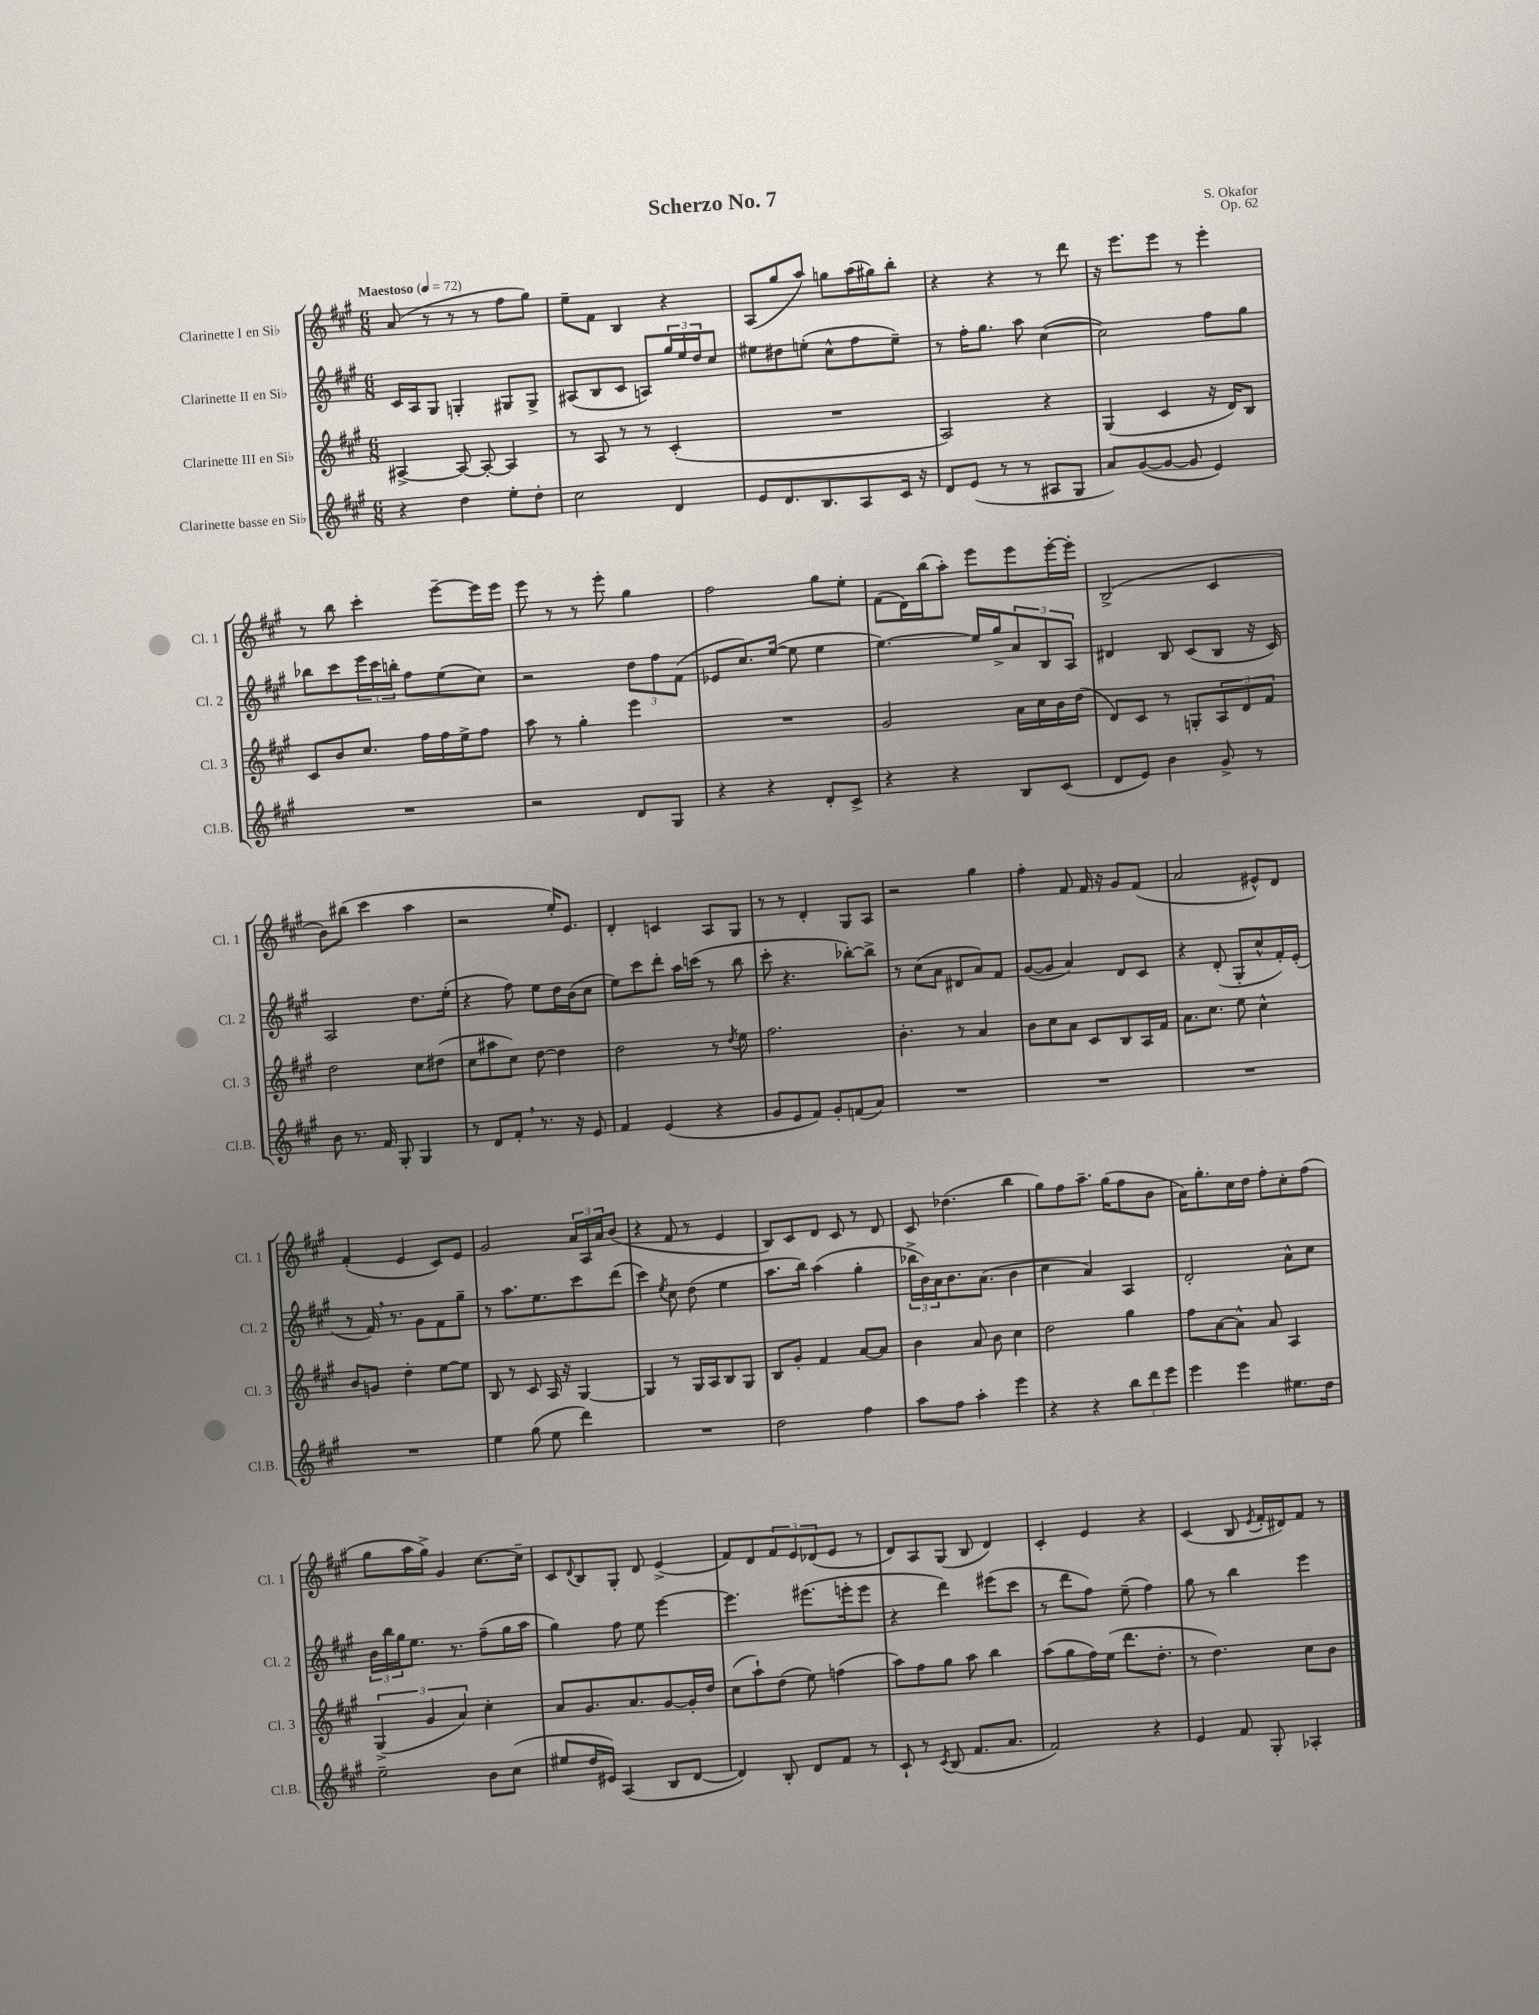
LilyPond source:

\header { title = "Scherzo No. 7" composer = "S. Okafor" opus = "Op. 62" }
<<
\new StaffGroup <<
\new Staff = "s0" \with { instrumentName = "Clarinette I en Sib" shortInstrumentName = "Cl. 1" } {
    \clef treble \key a \major \numericTimeSignature \time 6/8 \tempo "Maestoso" 4 = 72
    a'8( r8 r8 r8 fis''8 gis''8) |
    e''8-- fis'8 b4 r4 |
    a8( gis''8 a''8) g''8 a''16( gis''16) b''8-. |
    r4 r4 r8 d'''8 |
    r16 e'''8. e'''8 r8 e'''4-. |
    r8 b''8 cis'''4-. e'''8~-- e'''16 e'''16 |
    e'''8 r8 r8 e'''8-. gis''4 |
    fis''2 gis''8 e''8-. |
    fis'8( d'16) b''16( a''8-.) e'''8 e'''8 e'''16~-. e'''16-. |
    b2->( cis'4 |
    b'8) bis''8( cis'''4 a''4 |
    r2 e''16-.) e'8. |
    d'4-. c'4 a8 gis8 |
    r8 r8 d'4-. gis8 a8 |
    r2 gis''4 |
    fis''4-. fis'8 fis'16 r16 gis'8 fis'8( |
    a'2 eis'8-^) d'8 |
    fis'4-.( e'4 cis'8) e'8 |
    gis'2 \tuplet 3/2 { a'16 a16 a'16 } b'8( |
    r4 fis'8 r8 e'4 |
    b8) cis'8 d'8 cis'8 r8 d'8 |
    cis'8 des''4.( b''4 |
    gis''8) fis''8 a''8.-- gis''16( fis''8 b'8 |
    a'16) gis''8.-. cis''16 d''16 fis''8-. cis''8-. fis''8( |
    gis''8 a''16 gis''16->) gis'4 cis''8.~ cis''16-- |
    cis'8 \appoggiatura { d'8 } b8 gis8-. d'8 e'4->( |
    fis'8) d'8 \tuplet 3/2 { fis'8 e'8 des'8( } e'8 r8 |
    d'8) a8 gis8( b8 d'4) |
    cis'4-. e'4 r4 |
    cis'4( b8 \acciaccatura { e'8 } fis'16-. dis'16) fis'8 r8 \bar "|." |
}
\new Staff = "s1" \with { instrumentName = "Clarinette II en Sib" shortInstrumentName = "Cl. 2" } {
    \clef treble \key a \major \numericTimeSignature \time 6/8
    cis'16 a16 gis8 g4-. gis8 gis8-> |
    ais8( b8 cis'8 a8) \tuplet 3/2 { gis''16 e''16 d''16 } cis''8 |
    eis''8 dis''8 e''8-.( cis''8-^ fis''8 e''8--) |
    r8 fis''16-. gis''8. a''8 cis''4~( |
    cis''2) fis''8 gis''8 |
    bes''8 cis'''8 \tuplet 3/2 { e'''16 cis'''16 b''16-. } fis''8 e''8( cis''8) |
    r2 \tuplet 3/2 { d''8 fis''8 fis'8( } |
    ees'8 cis''8.) e''16~( e''8 e''4 |
    e''4.~) e''16 gis''16-> \tuplet 3/2 { a'8 b8 a8 } |
    dis'4 b8 cis'8( b8 r16 cis'16) |
    a2 d''8. e''16-.( |
    r4 fis''8) e''8 d''16 b'16( cis''8 |
    e''8) cis'''8 d'''8-. a''16 c'''16( r8 b''8 |
    cis'''8-. r4. bes''8~-.) bes''8-> |
    r8 cis''8( a'8 dis'8 a'8) fis'8 |
    gis'8~( gis'8 a'4) d'8 cis'8 |
    r4 d'8-.( gis8-. cis''8-^ fis'16-.) e'16-.( |
    r8 fis'16) \breathe r8. gis'8 fis'8 gis''8-- |
    r8 a''8. e''8. cis'''8 d'''8( |
    cis'''4) \acciaccatura { e''8 } cis''8 d''8( e''4 |
    a''8. b''16) a''4( gis''4-. |
    \tuplet 3/2 { bes''16-> b'16) a'16 } b'8. a'8.( b'4 |
    cis''4 a'4) a4 |
    d'2-. a'8-^ cis''8 |
    \tuplet 3/2 { b'16 b''16 gis''16 } e''8. r8. fis''8--( gis''16 a''16 |
    gis''4) fis''8 e''8 e'''4~ |
    e'''4. eis'''8.( e'''16-. e'''8 |
    r4 d'''4) eis'''8( cis'''8 |
    r8 d'''8 fis''8) e''8--( fis''4) |
    gis''8 r8 b''4 e'''4 \bar "|." |
}
\new Staff = "s2" \with { instrumentName = "Clarinette III en Sib" shortInstrumentName = "Cl. 3" } {
    \clef treble \key a \major \numericTimeSignature \time 6/8
    ais4~-> ais8~ ais8~-. ais4 |
    r8 a8 r8 r8 cis'4-.( |
    R2. |
    a2) r4 |
    gis4( cis'4 r16 d'16) b8 |
    cis'8 b'8 cis''8. fis''16 fis''16 e''16-> fis''8 |
    a''8 r8 gis''4-. e'''4 |
    R2. |
    gis'2 a'16 cis''16 b'16 d''16( |
    d'8) cis'8 r8 g8-. \tuplet 3/2 { a8 d'8 fis'8 } |
    d''2 cis''8 dis''8( |
    cis''8 ais''8 cis''8) d''8~ d''4 |
    d''2 r8 \acciaccatura { d''8 } e''8 |
    fis''2. |
    b'4.-. r8 a'4 |
    b'8 cis''8 a'8 cis'8 b8 a16 fis'16 |
    a'8. cis''8. e''8 cis''4-^ |
    b'8 g'8 d''4-. e''8~ e''8 |
    b8 r8 cis'8 a16 r16 gis4~ |
    gis4 r8 gis16 a16 b8 gis8 |
    b8 gis'8-. fis'4 a'8~ a'8 |
    b'4 a'8 b'8 cis''4 |
    d''2 gis''4 |
    fis''8 a'8~ a'8-^ a'8 a4 |
    \tuplet 3/2 { gis4->( gis'4 a'4) } cis''4-. |
    a'8 gis'8. a'8. gis'8~ gis'16-. d''16 |
    cis''8( a''8-!) d''8( e''8) f''4( |
    a''8) fis''8 gis''8 a''8 b''4 |
    a''8( gis''8 fis''16) e''16( d'''8. d''8.-. |
    r8 d''4.) cis''8 b'8 \bar "|." |
}
\new Staff = "s3" \with { instrumentName = "Clarinette basse en Sib" shortInstrumentName = "Cl.B." } {
    \clef treble \key a \major \numericTimeSignature \time 6/8
    r4 d''4 e''8-. d''8-. |
    cis''2 d'4 |
    e'8 d'8. b8. a8 cis'16 r16 |
    d'8 e'8( r8 r8 ais8 gis8 |
    a'8) gis'8~( gis'8~ gis'8 e'4) |
    R2. |
    r2 d'8 gis8 |
    r4 r4 d'8-. cis'8-> |
    r4 r4 b8 cis'8( |
    d'8 e'8) b'4 gis'8-> r8 |
    b'8 r8. fis'16 gis8-. gis4 |
    r8 d'8 fis'8-. \breathe r8. r16 e'8 |
    fis'4 e'4( r4 |
    gis'8 e'8 fis'8) gis'8-. f'8( a'8) |
    R2. |
    R2. |
    R2. |
    R2. |
    e''4 gis''8( e''8 d'''4) |
    R2. |
    d''2 fis''4 |
    a''8 fis''8 a''4-. e'''4 |
    r4 r4 \tuplet 3/2 { b''8 d'''8 e'''8 } |
    e'''4 e'''4 eis''8. d''16 |
    e''2-- b'8 cis''8( |
    eis''8 d''16 eis'16) a4( b8 d'8~ |
    d'4) b8-. d'8 fis'8 r8 |
    cis'8-! r8 \acciaccatura { cis'8 } b8( fis'8. a'8. |
    fis'2) r4 |
    e'4 fis'8 gis8-. aes4-. \bar "|." |
}
>>
>>
\layout { \context { \Score \remove "Bar_number_engraver" } }
